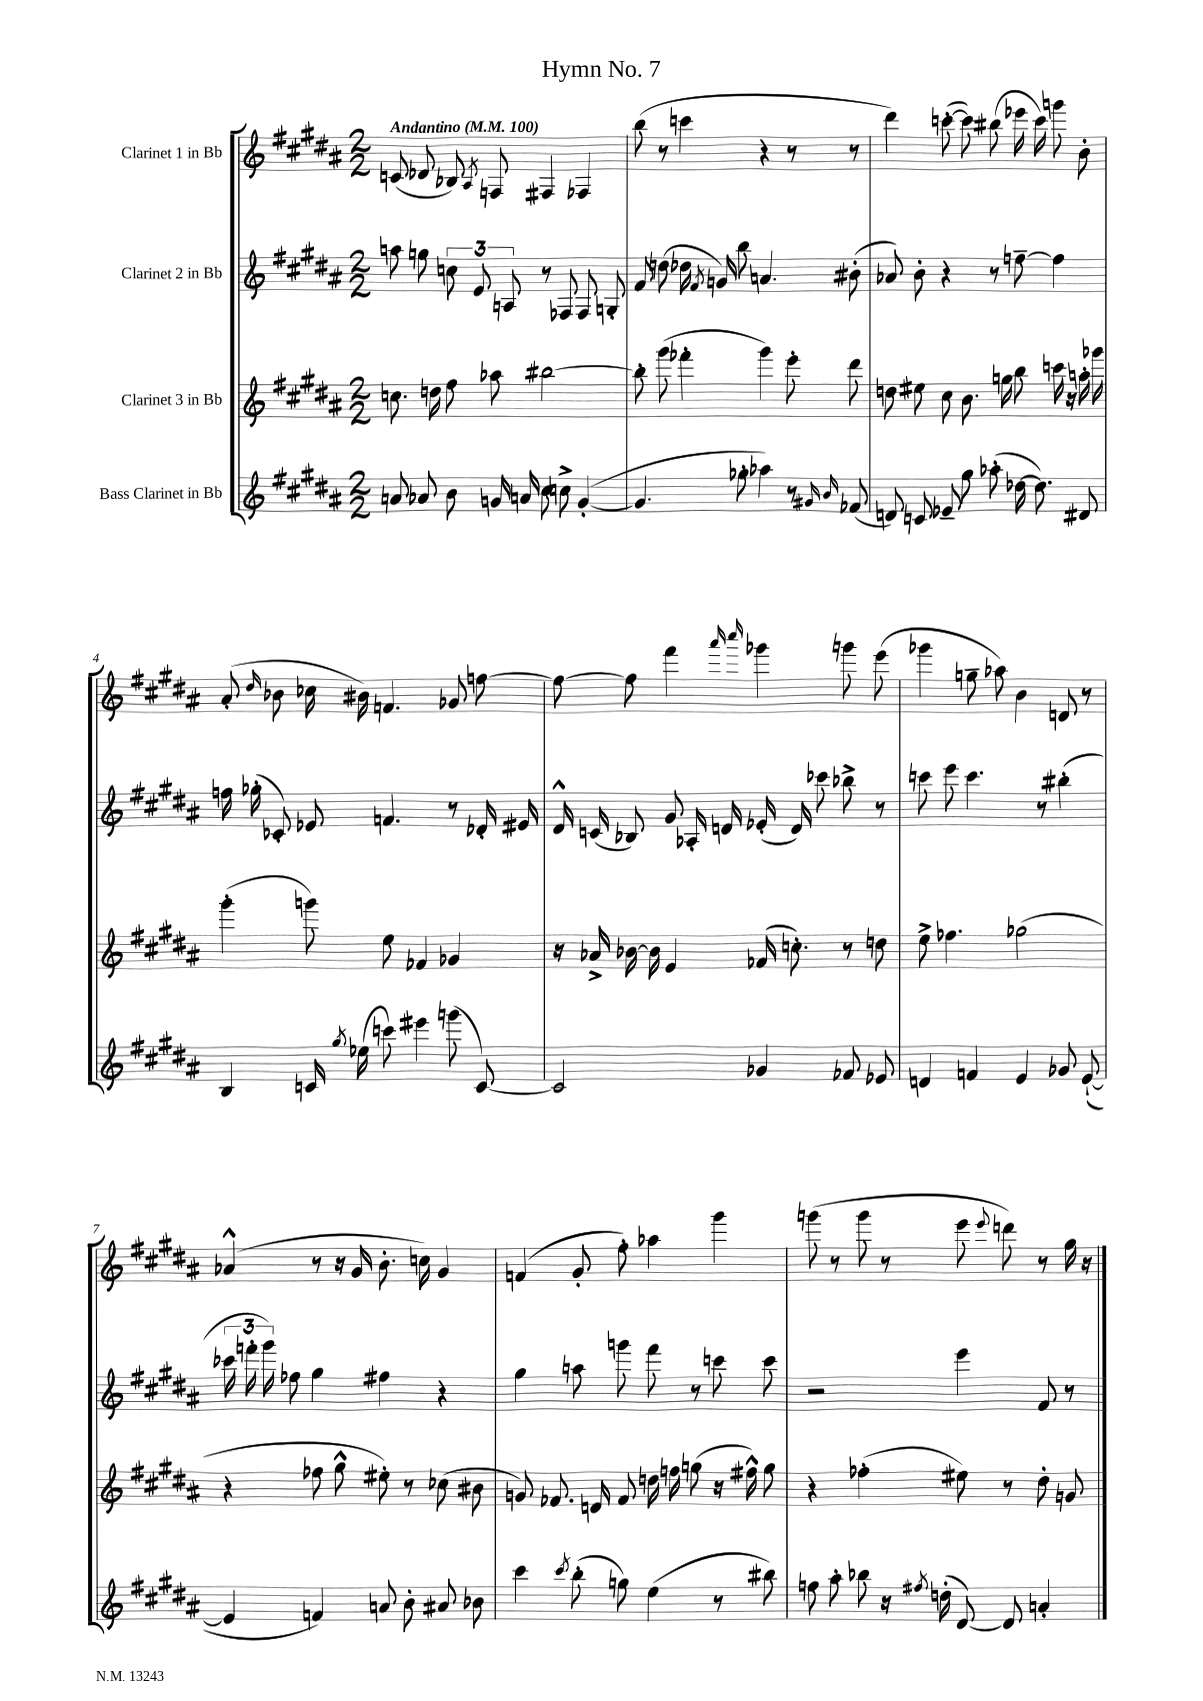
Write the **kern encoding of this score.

**kern	**kern	**kern	**kern
*staff4	*staff3	*staff2	*staff1
*clefG2	*clefG2	*clefG2	*clefG2
*k[f#c#g#d#a#]	*k[f#c#g#d#a#]	*k[f#c#g#d#a#]	*k[f#c#g#d#a#]
*M2/2	*M2/2	*M2/2	*M2/2
*MM100	*MM100	*MM100	*MM100
8a	8.cc	8aa	(8c
8a-	.	8gg	8d-
.	16dd	.	.
8b	8ff#	12cc	8B-)
.	.	12e	.
.	.	.	8qA#
16g	8aa-	.	8F
.	.	12A	.
16a	.	.	.
8cc#	[2bb#	8r	4F#
8cc^	.	8F-	.
([4g'	.	8F-	4F-
.	.	8G'	.
=	=	=	=
4.g]	8bb#']	8f#	(8bb
.	(8ggg#	(8dd	8r
.	4fff-'	16dd-	4ccc
.	.	8qf#	.
.	.	16g)	.
8gg-'	.	8bb	.
4aa-)	4ggg#)	4.a	4r
8r	8eee'	.	8r
16qqg#	.	.	.
16qqb	.	.	.
(8f-	8ddd#	(8b#'	8r
=	=	=	=
8d)	8dd	8a-)	4ddd#)
8c	8ee#	8b'	.
8e-~	8cc#	4r	([8ccc'
8gg#	8.b	.	8ccc])
(8aa-'	.	8r	(8bb#
.	16gg	.	.
[16dd-	8bb	[8ff~	16eee-
8.dd-])	.	.	16ccc)
.	16ccc	4ff]	8ggg
.	16r	.	.
8d#	16aa'	.	8b'
.	16ggg-	.	.
=	=	=	=
4B	(4ggg#'	16ff	(8a#'
.	.	(16gg-'	.
.	.	.	16qqdd#
.	.	8c-')	8b-
16c	8ggg)	8e-	16cc-
8qgg#	.	.	.
(16ee-	.	.	16b#)
8ccc)	8ee	4.f	4.f
4eee#	4f-	.	.
(8ggg	4g-	8r	8g-
[8c)	.	16d-'	[8ff
.	.	16e#	.
=	=	=	=
2c]	16r	16d#^^	8ff_
.	16a-^	(16c	.
.	[16b-	8B-)	8ff]
.	16b-]	.	.
.	4e	8g#	4fff#
.	.	16A-'	.
.	.	16d	.
.	.	.	16qqaaa#
.	.	.	16qqcccc#
4g-	(16f-	(16e-'	4ggg-
.	8.cc')	16d)	.
.	.	8ccc-	.
8f-	8r	8bb-^	8ggg
8e-	8dd	8r	(8eee
=	=	=	=
4d	8ee^	8ccc	4ggg-
.	4.ff-	8eee	.
4f	.	4.ccc	8gg~
.	.	.	8aa-)
4e	(2gg-	.	4b
.	.	8r	.
8g-	.	(4bb#'	8d
([8e`	.	.	8r
=	=	=	=
4e]	4r	24ccc-	(4a-^^
.	.	24fff'	.
.	.	24ggg#)	.
.	.	8ff-	.
4f)	8ff-	4gg#	8r
.	8gg#^^	.	16r
.	.	.	16g#
8a	8ee#')	4ff#	8.b'
8b'	8r	.	.
.	.	.	16cc)
8a#	(8cc-	4r	4g#
8b-	8b#	.	.
=	=	=	=
4ccc#	8g)	4gg#	(4f
.	8.f-	.	.
8qccc#	.	.	.
(8bb'	.	8aa	8g#'
.	16d	.	.
8gg)	8f-	8ggg	8ff#')
(4ee	16dd	8fff#	4aa-
.	16ff	.	.
.	(8gg	8r	.
8r	16r	8ccc	4ggg#
.	16ff#^^)	.	.
8bb#)	8gg	8ccc	.
=	=	=	=
8ff	4r	2r	(8ggg
8aa#'	.	.	8r
8bb-	(4ff-'	.	8ggg
16r	.	.	8r
8qff#	.	.	.
(16dd'	.	.	.
[8d#)	8ee#)	4eee	8eee
.	.	.	8qqeee
8d#]	8r	.	8ddd)
4a'	8dd#'	8f#	8r
.	8g	8r	16gg#
.	.	.	16r
==	==	==	==
*-	*-	*-	*-
